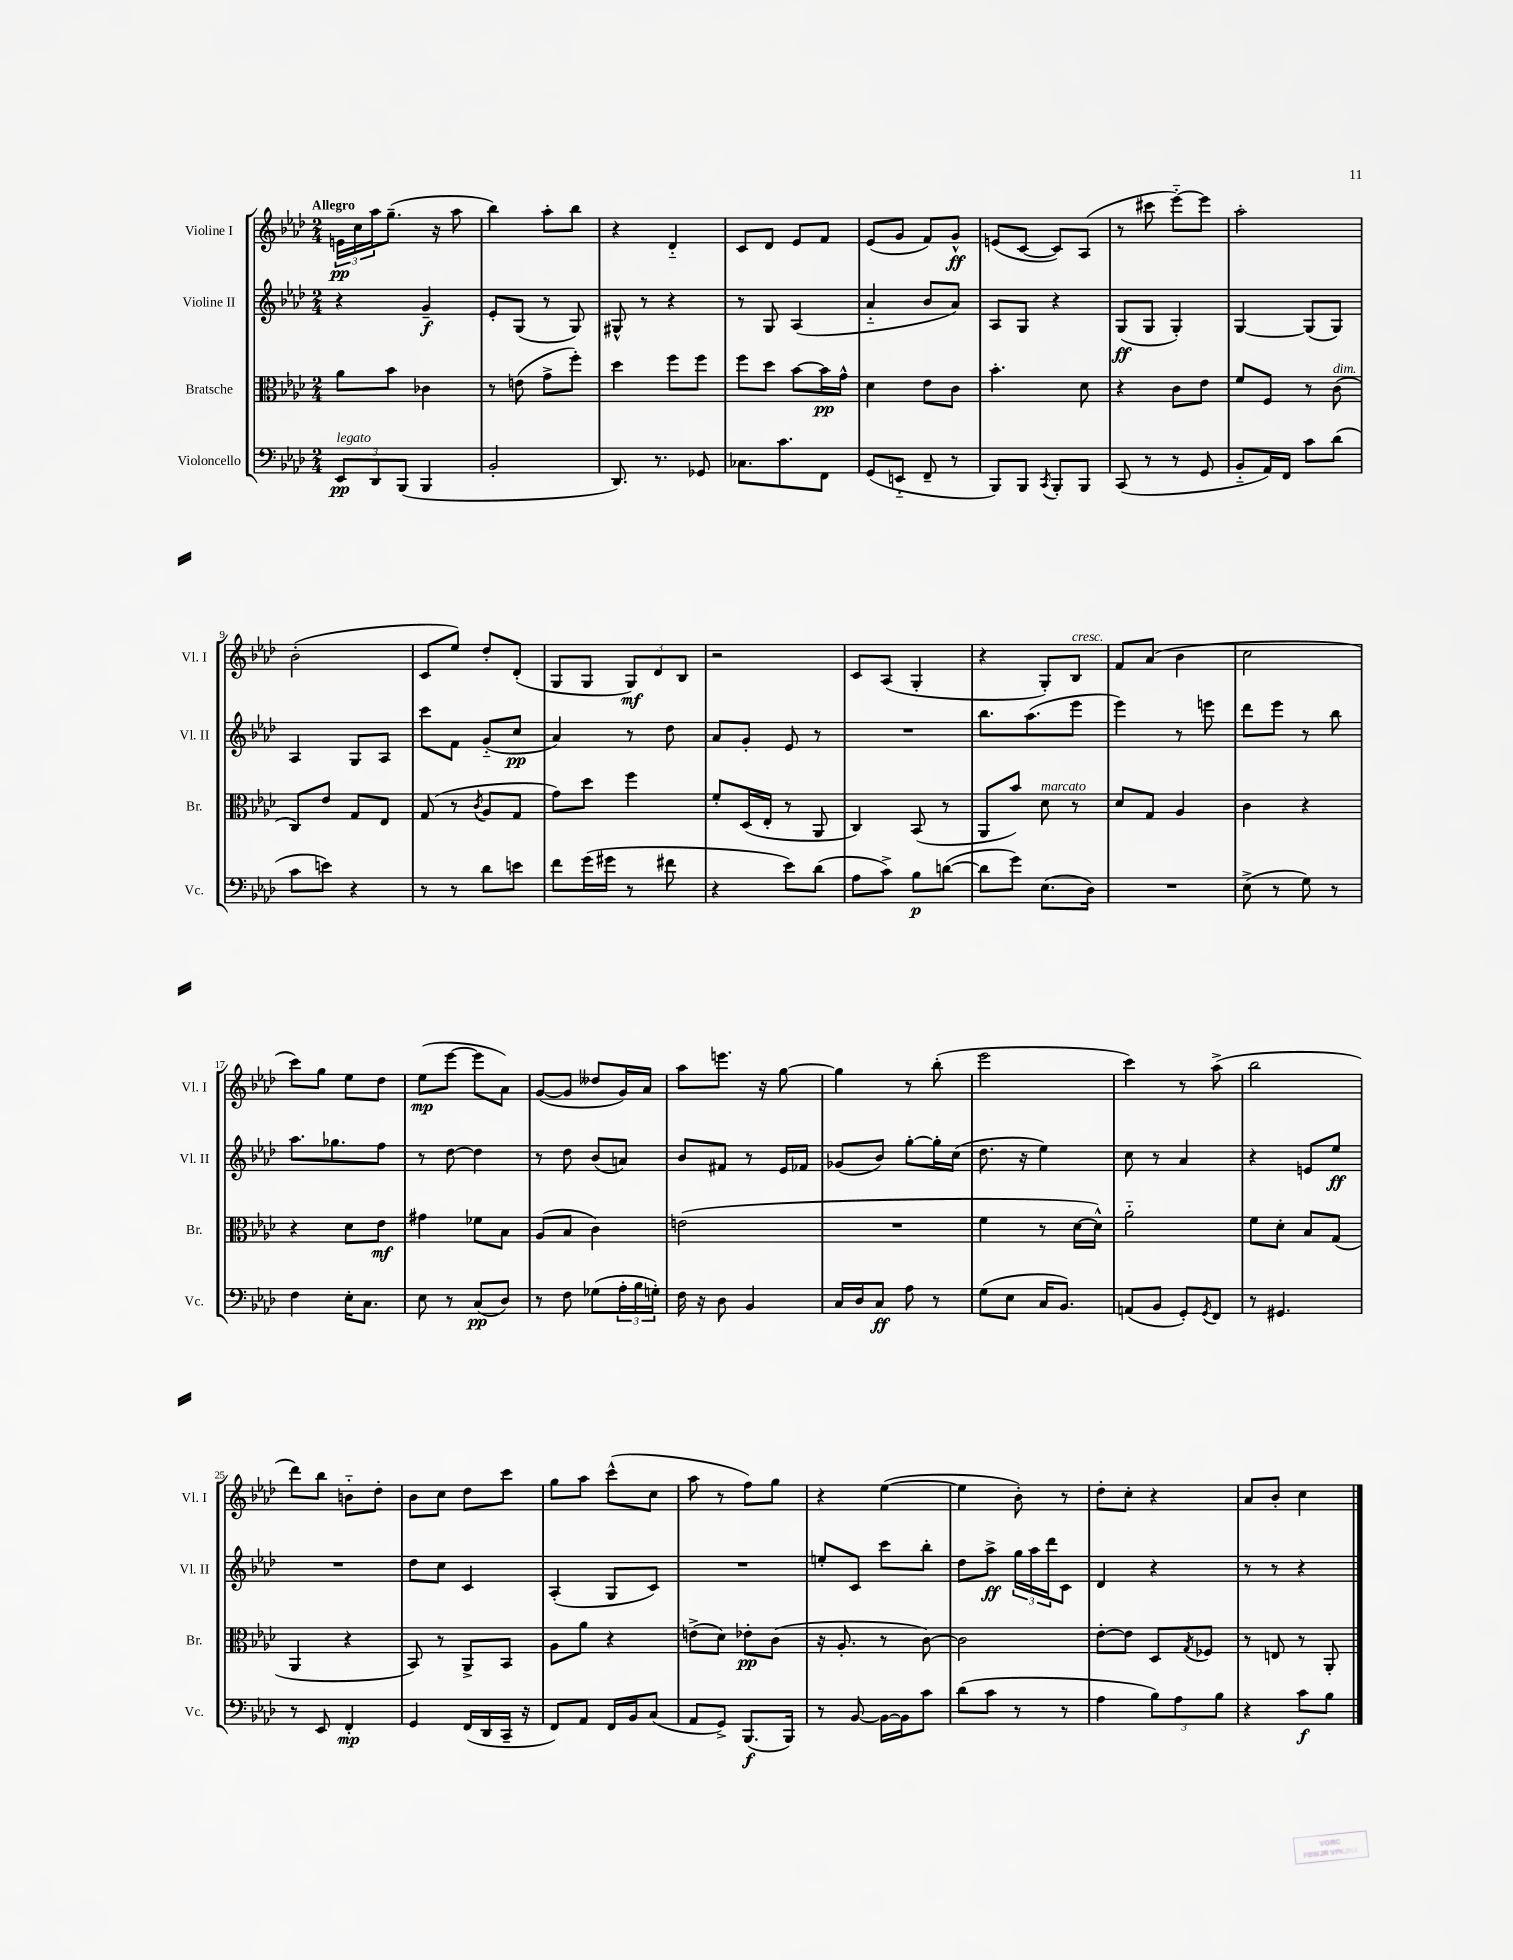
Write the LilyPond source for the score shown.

<<
\new StaffGroup <<
\new Staff = "s0" \with { instrumentName = "Violine I" shortInstrumentName = "Vl. I" } {
    \clef treble \key aes \major \numericTimeSignature \time 2/4 \tempo "Allegro"
    \tuplet 3/2 { e'16\pp c''16 aes''16 } g''8.--( r16 aes''8 |
    bes''4) aes''8-. bes''8 |
    r4 des'4-_ |
    c'8 des'8 ees'8 f'8 |
    ees'8( g'8 f'8) g'8-^\ff |
    e'8( c'8~ c'8) aes8( |
    r8 cis'''8 ees'''8~-_) ees'''8 |
    aes''2-. |
    bes'2-.( |
    c'8 ees''8) des''8-. des'8-.( |
    g8 g8 \tuplet 3/2 { g8\mf) des'8 bes8 } |
    r2 |
    c'8 aes8( g4-. |
    r4 g8-.) bes8^\markup { \italic "cresc." } |
    f'8 aes'8( bes'4 |
    c''2 |
    c'''8) g''8 ees''8 des''8 |
    ees''8\mp( ees'''8~ ees'''8 aes'8) |
    g'8~( g'8 deses''8 g'16) aes'16 |
    aes''8 e'''8. r16 g''8~ |
    g''4 r8 bes''8-.( |
    ees'''2 |
    c'''4) r8 aes''8->( |
    bes''2 |
    des'''8) bes''8 b'8-_ des''8-. |
    bes'8 c''8 des''8 c'''8 |
    g''8 aes''8 c'''8-^( c''8 |
    aes''8 r8 f''8) g''8 |
    r4 ees''4~( |
    ees''4 bes'8-.) r8 |
    des''8-. c''8-. r4 |
    aes'8 bes'8-. c''4 \bar "|." |
}
\new Staff = "s1" \with { instrumentName = "Violine II" shortInstrumentName = "Vl. II" } {
    \clef treble \key aes \major \numericTimeSignature \time 2/4
    r4 g'4--\f |
    ees'8-. g8( r8 g8) |
    gis8-^ r8 r4 |
    r8 g8 aes4( |
    aes'4-_ bes'8 aes'8) |
    aes8 g8 r4 |
    g8\ff( g8 g4-.) |
    g4~ g8( g8) |
    aes4 g8 aes8 |
    c'''8 f'8 g'8-_( c''8\pp |
    aes'4) r8 des''8 |
    aes'8 g'8-. ees'8 r8 |
    R2 |
    bes''8. aes''8.( ees'''8 |
    ees'''4) r8 e'''8 |
    des'''8 ees'''8 r8 bes''8 |
    aes''8. ges''8. f''8 |
    r8 des''8~ des''4 |
    r8 des''8 bes'8( a'8) |
    bes'8 fis'8 r8 ees'16 fes'16 |
    ges'8( bes'8) g''8~-. g''16-. c''16( |
    des''8. r16 ees''4) |
    c''8 r8 aes'4 |
    r4 e'8 ees''8\ff |
    R2 |
    des''8 c''8 c'4 |
    aes4-.( g8 c'8) |
    R2 |
    e''8-. c'8 c'''8 bes''8-. |
    des''8 aes''8->\ff \tuplet 3/2 { g''16 aes''16 des'''16 } c'8 |
    des'4 r4 |
    r8 r8 r4 \bar "|." |
}
\new Staff = "s2" \with { instrumentName = "Bratsche" shortInstrumentName = "Br." } {
    \clef alto \key aes \major \numericTimeSignature \time 2/4
    aes'8 bes'8 ces'4 |
    r8 e'8( g'8-> f''8-.) |
    des''4 f''8 f''8 |
    f''8 des''8 bes'8~ bes'16\pp g'16-^ |
    des'4 ees'8 c'8 |
    bes'4.-. des'8 |
    r4 c'8 ees'8 |
    f'8 f8 r8 c'8^\markup { \italic "dim." }( |
    c8) ees'8 g8 ees8 |
    g8( r8 \acciaccatura { c'8 } aes8 g8 |
    g'8) des''8 f''4 |
    f'8-. des16( ees16-. r8 aes,8 |
    c4) bes,8( r8 |
    aes,8 bes'8) des'8^\markup { \italic "marcato" } r8 |
    des'8 g8 aes4 |
    c'4 r4 |
    r4 des'8 ees'8\mf |
    gis'4 fes'8 bes8 |
    aes8( bes8 c'4) |
    e'2( |
    R2 |
    f'4 r8 des'16~ des'16-^) |
    aes'2-_ |
    f'8 des'8-. bes8 g8( |
    aes,4 r4 |
    bes,8) r8 aes,8-> bes,8 |
    aes8 aes'8 r4 |
    e'8->( des'8) ees'8-.\pp c'8( |
    r16 aes8.-. r8 c'8~) |
    c'2 |
    ees'8~-. ees'8 des8 \acciaccatura { g8 } fes8 |
    r8 e8 r8 aes,8-. \bar "|." |
}
\new Staff = "s3" \with { instrumentName = "Violoncello" shortInstrumentName = "Vc." } {
    \clef bass \key aes \major \numericTimeSignature \time 2/4
    \tuplet 3/2 { ees,8\pp^\markup { \italic "legato" } des,8 bes,,8( } bes,,4 |
    bes,2-. |
    des,8.) r8. ges,8 |
    ces8. c'8. f,8 |
    g,8( e,8-_ f,8-- r8 |
    bes,,8) bes,,8 \acciaccatura { c,8 } bes,,8-. bes,,8 |
    c,8( r8 r8 g,8 |
    bes,8-_ aes,16) f,16 c'8 des'8( |
    c'8 e'8) r4 |
    r8 r8 des'8 e'8 |
    f'8 g'16( gis'16 r8 fis'8 |
    r4 ees'8) des'8( |
    aes8 c'8->) bes8\p d'8~( |
    d'8 g'8) ees8.( des16) |
    R2 |
    ees8->( r8 g8) r8 |
    f4 ees16-. c8. |
    ees8 r8 c8\pp( des8) |
    r8 f8 ges8( \tuplet 3/2 { aes16-. bes16 g16-.) } |
    f16 r16 des8 bes,4 |
    c16 des16 c8\ff aes8 r8 |
    g8( ees8 c16 bes,8.) |
    a,8( bes,8 g,8-.) \acciaccatura { g,8 } f,8 |
    r8 gis,4. |
    r8 ees,8 f,4-.\mp |
    g,4 f,16( des,16 c,16-- r16 |
    f,8) aes,8 f,16 bes,16 c8( |
    aes,8 g,8->) bes,,8.\f( bes,,16) |
    r8 bes,8~ bes,16~ bes,16 c'8 |
    des'8( c'8 r8 r8 |
    aes4 \tuplet 3/2 { bes8) aes8 bes8 } |
    r4 c'8\f bes8 \bar "|." |
}
>>
>>
